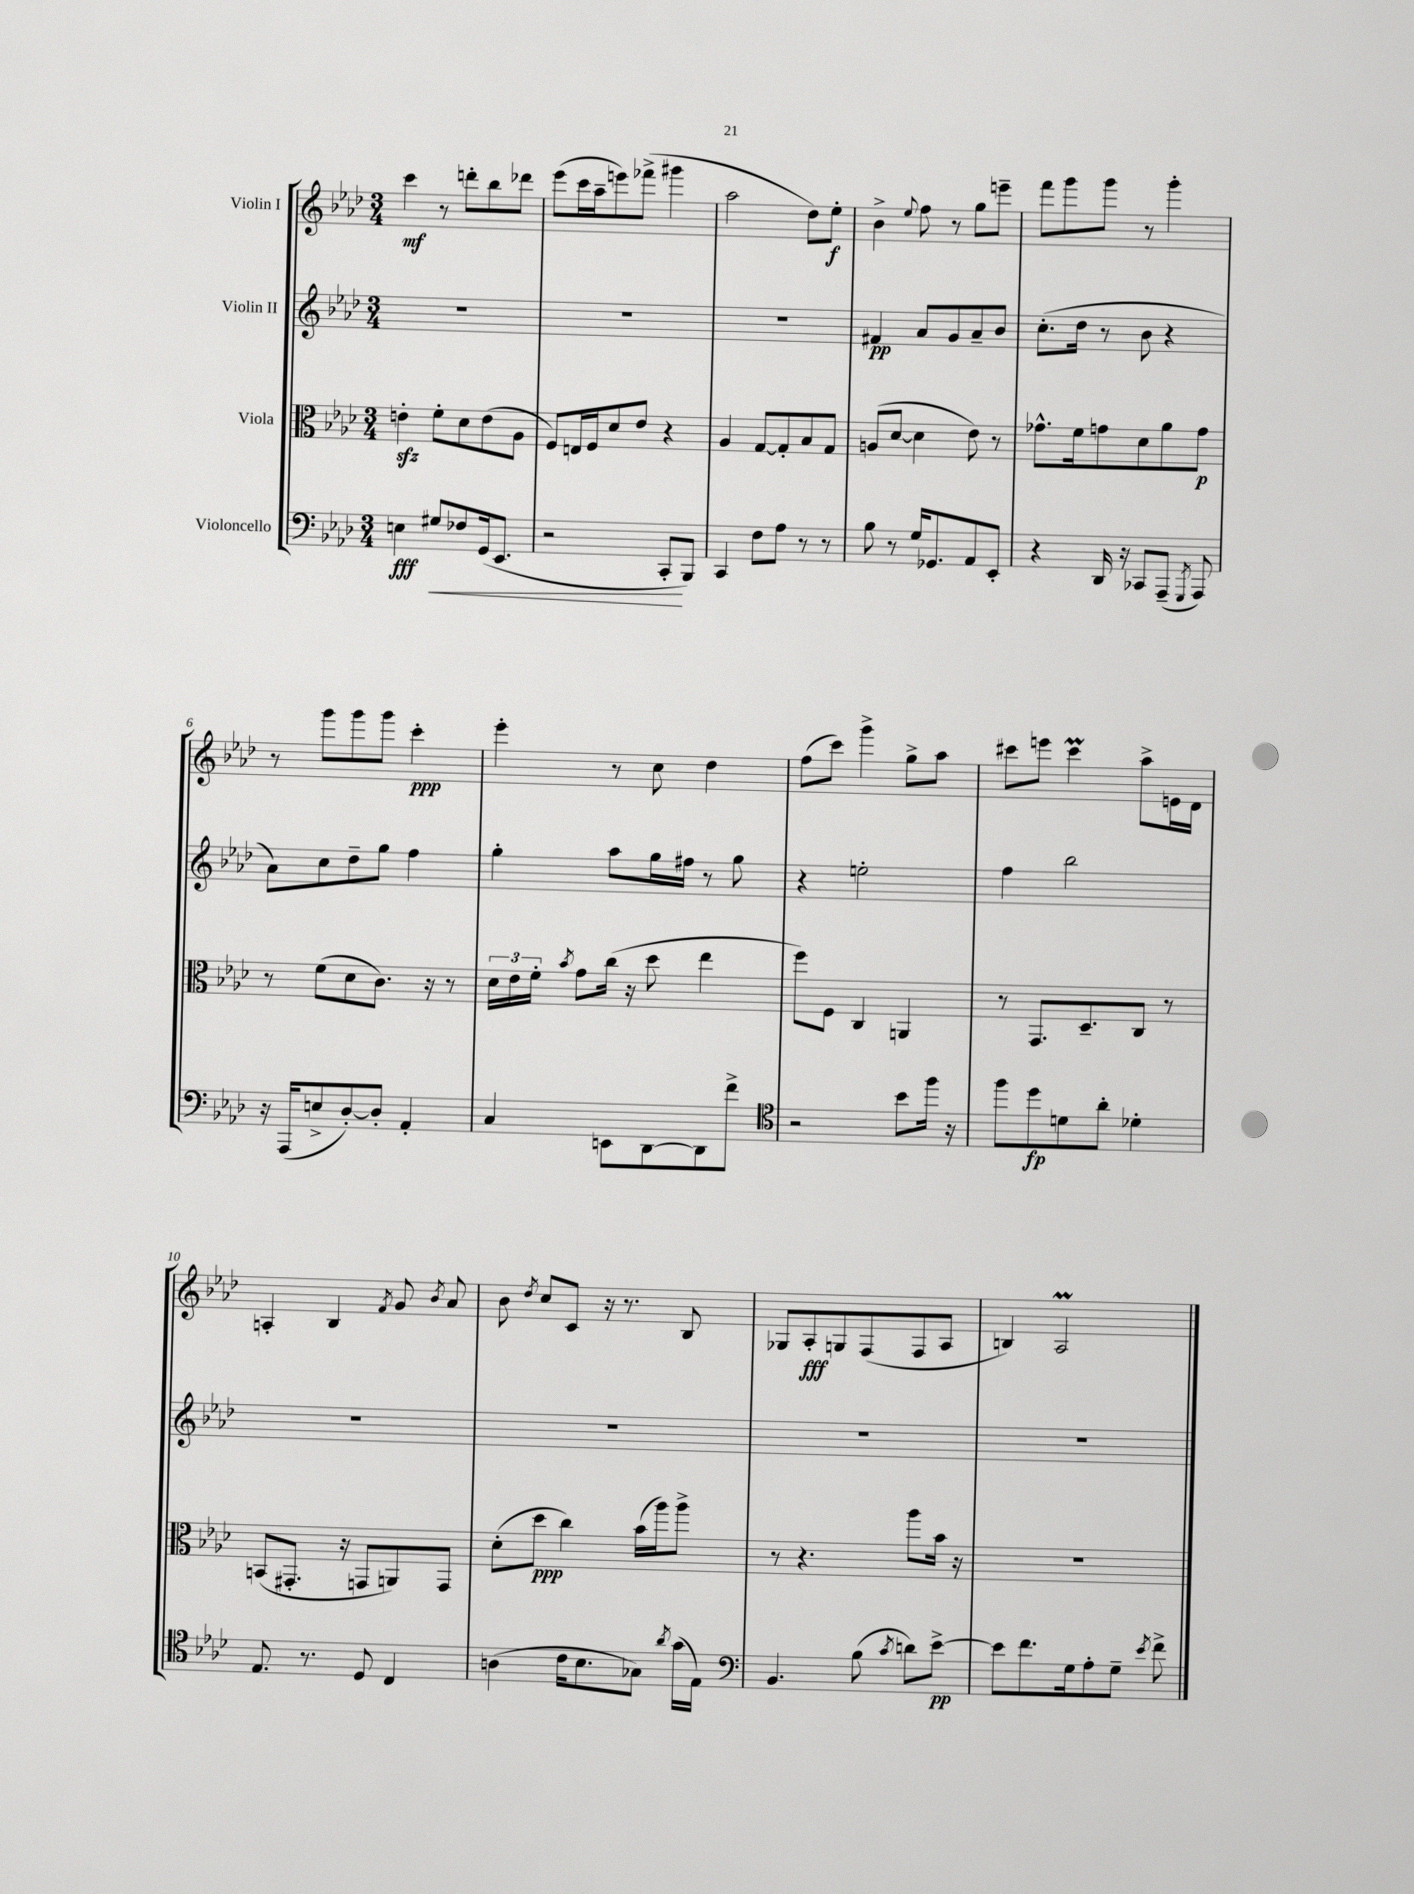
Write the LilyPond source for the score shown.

<<
\new StaffGroup <<
\new Staff = "s0" \with { instrumentName = "Violin I" } {
    \clef treble \key aes \major \numericTimeSignature \time 3/4
    \autoBeamOff c'''4\mf r8 d'''8[-. bes''8 des'''8] |
    ees'''8[( c'''16 aes''16-- e'''8) fes'''8]->( gis'''4 |
    aes''2 des''8[) ees''8]-.\f |
    bes'4-> \appoggiatura { ees''8 } f''8 r8 g''8[ e'''8]-- |
    f'''8[ g'''8 g'''8] r8 g'''4-. |
    r8 g'''8[ g'''8 g'''8] c'''4-.\ppp |
    ees'''4-. r8 c''8 des''4 |
    f''8[( c'''8]) g'''4-> g''8[-> aes''8] |
    cis'''8[ e'''8] cis'''4\prall aes''8[-> e'16 des'16] |
    a4-. bes4 \acciaccatura { f'8 } g'8 \acciaccatura { bes'8 } aes'8 |
    bes'8 \acciaccatura { des''8 } c''8[ c'8] r16 r8. bes8 |
    ges8[ aes8-.\fff g8 f8( f8 aes8] |
    b4) aes2\prall \bar "|." |
}
\new Staff = "s1" \with { instrumentName = "Violin II" } {
    \clef treble \key aes \major \numericTimeSignature \time 3/4
    \autoBeamOff R2. |
    R2. |
    R2. |
    fis'4\pp aes'8[ g'8 aes'8-- bes'8] |
    c''8.[-.( des''16] r8 bes'8 r4 |
    aes'8[) c''8 des''8-- g''8] f''4 |
    g''4-. aes''8[ g''16 fis''16] r8 g''8 |
    r4 e''2-. |
    f''4 bes''2 |
    R2. |
    R2. |
    R2. |
    R2. \bar "|." |
}
\new Staff = "s2" \with { instrumentName = "Viola" } {
    \clef alto \key aes \major \numericTimeSignature \time 3/4
    \autoBeamOff e'4-.\sfz f'8[-. des'8 e'8( aes8] |
    f8[) e16 f16 des'8 ees'8] r4 |
    aes4 g8[~ g8-. bes8 g8] |
    a8[( des'8]~ des'4 ees'8) r8 |
    ges'8.[-^ f'16 g'8 des'8 aes'8 g'8]\p |
    r8 f'8[( des'8 c'8.]) r16 r8 |
    \tuplet 3/2 { des'16[ ees'16 f'16]-. } \acciaccatura { bes'8 } g'8[ c''16]( r16 des''8 ees''4 |
    f''8[) f8] c4 a,4 |
    r8 g,8.[ des8.-- c8] r8 |
    b,8[( gis,8.]-. r16 g,8[ a,8) g,8] |
    des'8[-.( des''8]\ppp c''4) bes'16[( aes''16) aes''8]-> |
    r8 r4. aes''8[ bes'16] r16 |
    R2. \bar "|." |
}
\new Staff = "s3" \with { instrumentName = "Violoncello" } {
    \clef bass \key aes \major \numericTimeSignature \time 3/4
    \autoBeamOff e4\fff gis8[\< fes8 g,16( ees,8.] |
    r2 c,8[-.\! bes,,8]) |
    c,4 f8[ aes8] r8 r8 |
    bes8 r8 g16[ ges,8. aes,8 ees,8]-. |
    r4 des,16 r16 ces,8[ aes,,8]--( \acciaccatura { g,,8 } aes,,8) |
    r16 aes,,16[( e8-> des8~-.) des8]-. aes,4-. |
    c4 e,8[ des,8~ des,8 f'8]-> |
    \clef tenor r2 bes'8[ f''16] r16 |
    f''8[ des''8\fp d'8 aes'8]-. des'4-. |
    ees8. r8. des8 c4 |
    a4( c'16[ bes8. ges8]) \acciaccatura { aes'8 } g'16[( ees16]) |
    \clef bass bes,4. bes8( \acciaccatura { c'8 } d'8[) ees'8]~->\pp |
    ees'8[ f'8. g16 aes8-. g8]-- \acciaccatura { ees'8 } f'8-> \bar "|." |
}
>>
>>
